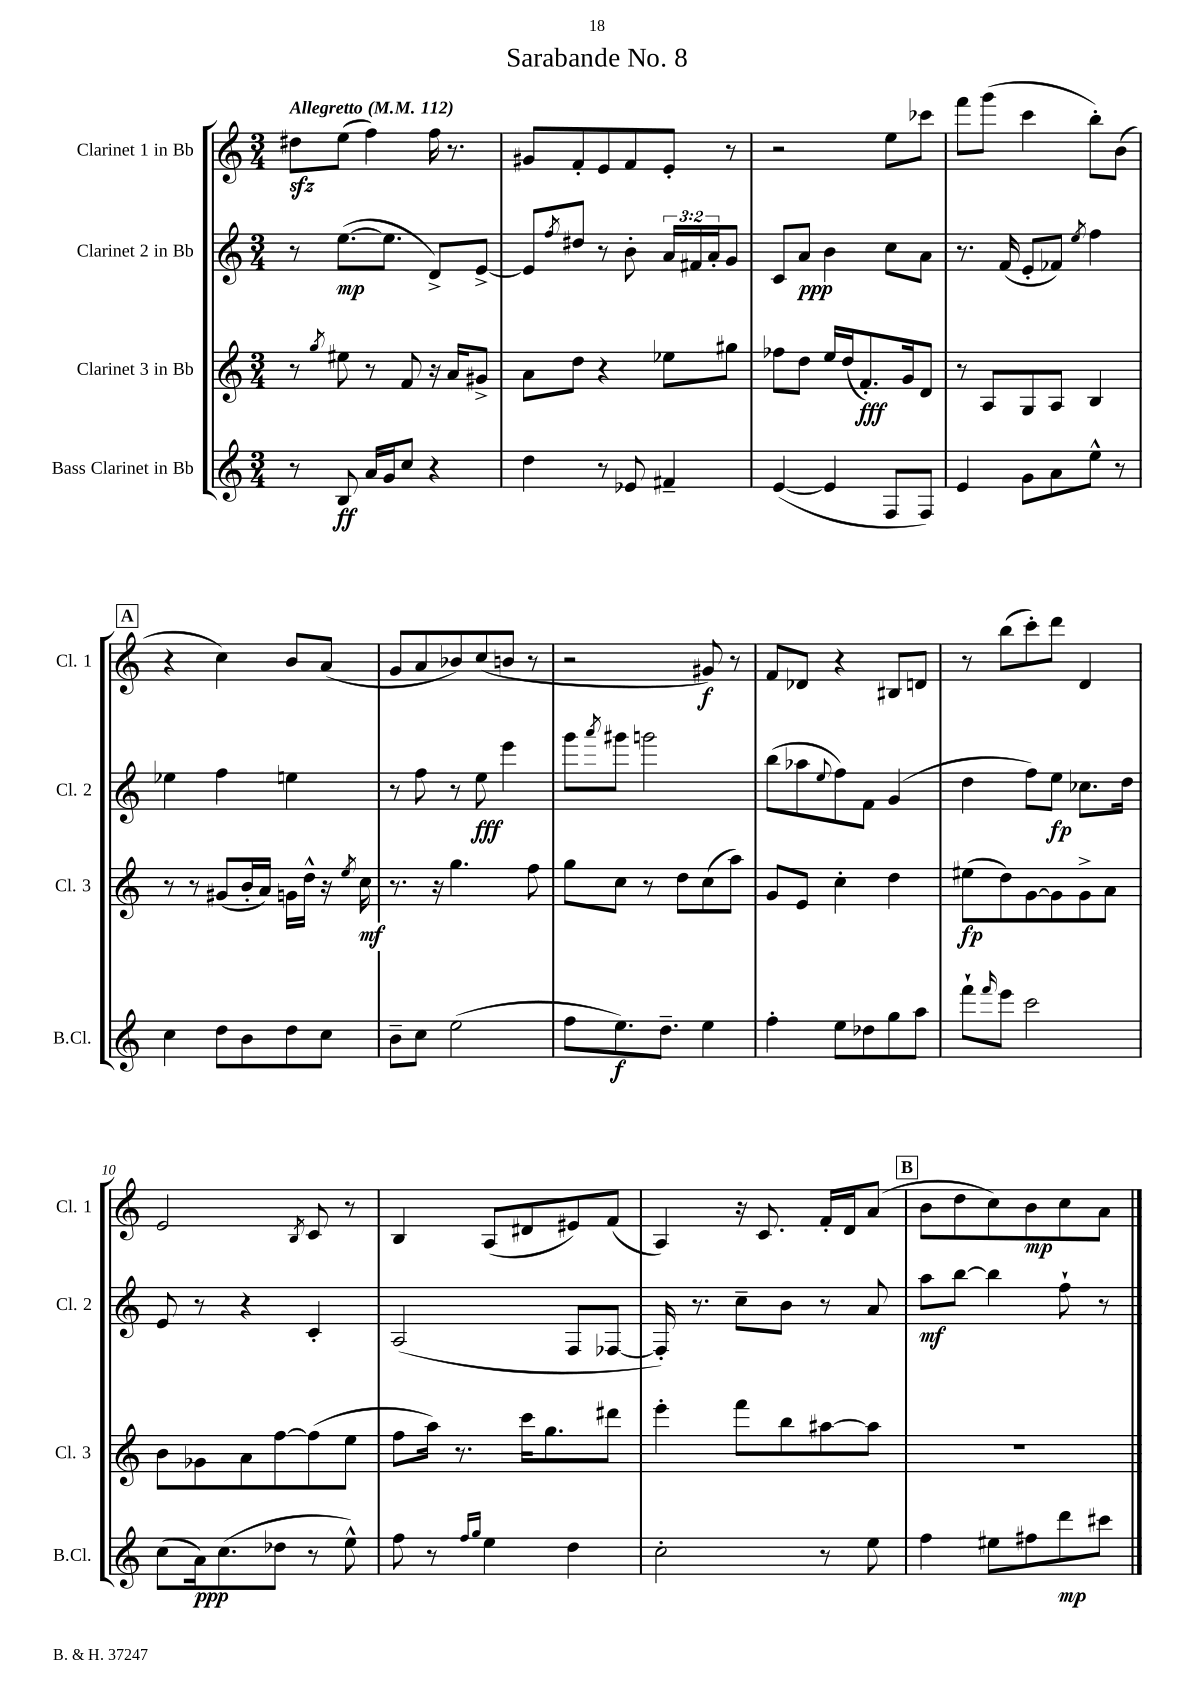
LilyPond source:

\header { title = "Sarabande No. 8" }
<<
\new StaffGroup <<
\new Staff = "s0" \with { instrumentName = "Clarinet 1 in Bb" shortInstrumentName = "Cl. 1" } {
    \clef treble \key c \major \numericTimeSignature \time 3/4 \tempo "Allegretto" 4 = 112
    dis''8\sfz e''8( f''4) f''16 r8. |
    gis'8 f'8-. e'8 f'8 e'8-. r8 |
    r2 e''8 ces'''8 |
    f'''8 g'''8( c'''4 b''8-.) b'8( |
    \mark \markup { \box "A" } r4 c''4) b'8 a'8( |
    g'8 a'8 bes'8) c''8( b'8 r8 |
    r2 gis'8\f) r8 |
    f'8 des'8 r4 bis8 d'8 |
    r8 b''8( c'''8-.) d'''8 d'4 |
    e'2 \acciaccatura { b8 } c'8 r8 |
    b4 a8( dis'8 eis'8) f'8( |
    a4) r16 c'8. f'16-. d'16 a'8( |
    \mark \markup { \box "B" } b'8 d''8 c''8) b'8\mp c''8 a'8 \bar "|." |
}
\new Staff = "s1" \with { instrumentName = "Clarinet 2 in Bb" shortInstrumentName = "Cl. 2" } {
    \clef treble \key c \major \numericTimeSignature \time 3/4 \override Staff.TupletNumber.text = #tuplet-number::calc-fraction-text
    r8 e''8.~\mp( e''8. d'8->) e'8~-> |
    e'8 \acciaccatura { f''8 } dis''8 r8 b'8-. \tuplet 3/2 { a'16 fis'16 a'16-. } g'8 |
    c'8 a'8\ppp b'4 c''8 a'8 |
    r8. f'16( e'8-. fes'8) \acciaccatura { e''8 } f''4 |
    \mark \markup { \box "A" } ees''4 f''4 e''4 |
    r8 f''8 r8 e''8\fff e'''4 |
    g'''8 \acciaccatura { a'''8 } gis'''8 g'''2 |
    b''8( aes''8 \appoggiatura { e''8 } f''8) f'8 g'4( |
    d''4 f''8) e''8\fp ces''8. d''16 |
    e'8 r8 r4 c'4-. |
    a2( f8 fes8~ |
    fes16-.) r8. c''8-- b'8 r8 a'8 |
    \mark \markup { \box "B" } a''8\mf b''8~ b''4 f''8-! r8 \bar "|." |
}
\new Staff = "s2" \with { instrumentName = "Clarinet 3 in Bb" shortInstrumentName = "Cl. 3" } {
    \clef treble \key c \major \numericTimeSignature \time 3/4
    r8 \acciaccatura { g''8 } eis''8 r8 f'8 r16 a'16 gis'8-> |
    a'8 d''8 r4 ees''8 gis''8 |
    fes''8 d''8 e''16 d''16( f'8.-.\fff) g'16 d'8 |
    r8 a8 g8 a8 b4 |
    \mark \markup { \box "A" } r8 r8 gis'8( b'16-. a'16) g'16 d''16-^ r16 \acciaccatura { e''8 } c''16\mf |
    r8. r16 g''4. f''8 |
    g''8 c''8 r8 d''8 c''8( a''8) |
    g'8 e'8 c''4-. d''4 |
    eis''8\fp( d''8) g'8~ g'8 g'8-> a'8 |
    b'8 ges'8 a'8 f''8~ f''8( e''8 |
    f''8 a''16) r8. c'''16 g''8. dis'''8 |
    e'''4-. f'''8 b''8 ais''8~ ais''8 |
    \mark \markup { \box "B" } R2. \bar "|." |
}
\new Staff = "s3" \with { instrumentName = "Bass Clarinet in Bb" shortInstrumentName = "B.Cl." } {
    \clef treble \key c \major \numericTimeSignature \time 3/4
    r8 b8\ff a'16 g'16 c''8 r4 |
    d''4 r8 ees'8 fis'4-- |
    e'4~( e'4 f8 f8) |
    e'4 g'8 a'8 e''8-^ r8 |
    \mark \markup { \box "A" } c''4 d''8 b'8 d''8 c''8 |
    b'8-- c''8 e''2( |
    f''8 e''8.\f) d''8.-- e''4 |
    f''4-. e''8 des''8 g''8 a''8 |
    f'''8-! \grace { f'''16 } e'''8 c'''2 |
    c''8( a'16\ppp) c''8.( des''8 r8 e''8-^) |
    f''8 r8 \grace { f''16 g''16 } e''4 d''4 |
    c''2-. r8 e''8 |
    \mark \markup { \box "B" } f''4 eis''8 fis''8 d'''8\mp cis'''8 \bar "|." |
}
>>
>>
